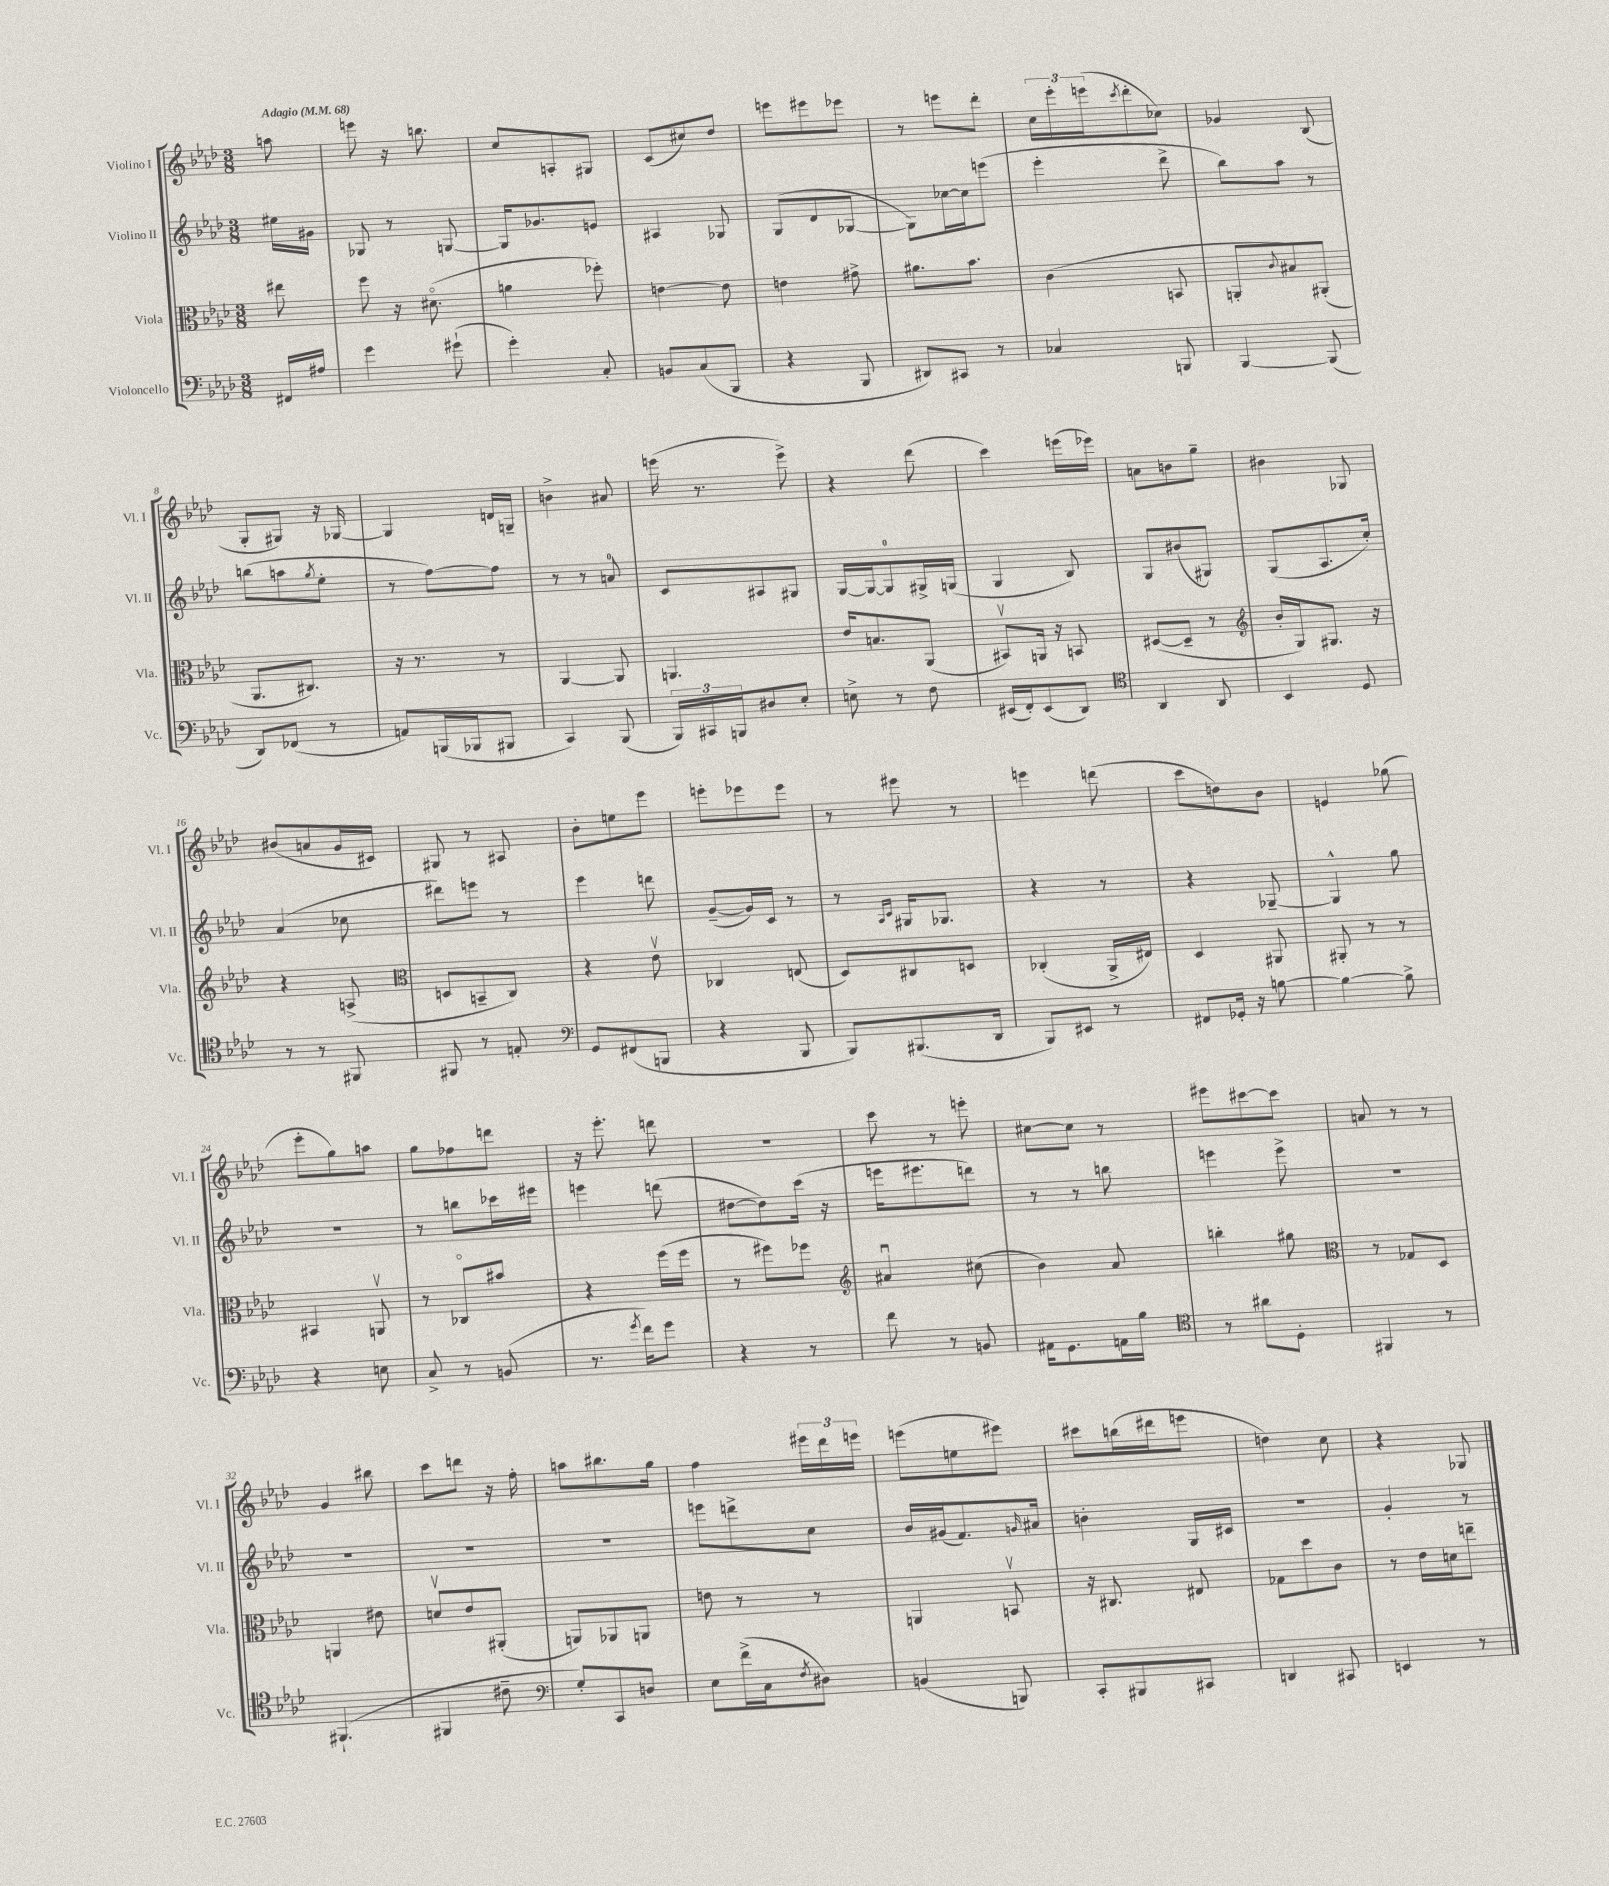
<<
\new StaffGroup <<
\new Staff = "s0" \with { instrumentName = "Violino I" shortInstrumentName = "Vl. I" } {
    \clef treble \key aes \major \numericTimeSignature \time 3/8 \partial 8 \tempo "Adagio" 4 = 68
    a''8 |
    e'''8 r16 b''8. |
    c''8 a8-. gis8 |
    c'8( cis''8) des''8 |
    e'''8 eis'''8 ees'''8 |
    r8 e'''8 des'''8-. |
    \tuplet 3/2 { c''16 ees'''16-. e'''16( } \acciaccatura { c'''8 } des'''8-. ces''8) |
    ges'4 bes8( |
    g8-. gis8) r16 ges16~ |
    ges4 d'16 g16-- |
    b'4-> ais'8 |
    e'''16( r8. e'''8->) |
    r4 des'''8( |
    c'''4) e'''16( ees'''16) |
    a'8 b'8 g''8-- |
    bis'4 ges8 |
    bis'8( a'8 g'16 cis'16) |
    gis8 r8 ais8 |
    bes'8-. e''8 ees'''8 |
    e'''8-. ees'''8 ees'''8 |
    r8 eis'''8 r8 |
    e'''4 d'''8( |
    c'''8 d''8) bes'8 |
    e'4 ges''8( |
    ees'''8-. g''8) a''8 |
    g''8 fes''8 d'''8 |
    r16 ees'''8.-. d'''8 |
    R4. |
    c'''8 r8 e'''8-. |
    cis''8~ cis''8 r8 |
    eis'''8 cis'''8~ cis'''8 |
    a'8 r8 r8 |
    g'4 bis''8 |
    c'''8 d'''8 r16 f''16-. |
    a''8 bis''8. g''16 |
    f''4 \tuplet 3/2 { eis'''16 des'''16 e'''16 } |
    e'''8( e''8 eis'''8) |
    cis'''8 b''16( dis'''16 e'''8 |
    d''4) c''8 |
    r4 ges8 \bar "|." |
}
\new Staff = "s1" \with { instrumentName = "Violino II" shortInstrumentName = "Vl. II" } {
    \clef treble \key aes \major \numericTimeSignature \time 3/8 \partial 8
    eis''16 gis'16 |
    ges8 r8 g8~ |
    g16 ges'8. e'8 |
    ais4 ges8 |
    g8( des'8 ges8~ |
    ges8) ces''16~ ces''16 e'''8( |
    ees'''4-. des'''8-> |
    bes''8) aes''8 r8 |
    b''8( a''8 \acciaccatura { g''8 } ees''8-. |
    r8 f''8~) f''8 |
    r8 r8 a'8-0 |
    c'8 ais8 gis8 |
    g16~ g16~ g8-0 gis16-> g16( |
    g4 bes8) |
    g8 bis'8( gis8) |
    g8( aes8. c''16-.) |
    aes'4( ces''8 |
    dis'''8) e'''8 r8 |
    ees'''4 d'''8 |
    g'8~--( g'16) c'16 r8 |
    r8 \grace { aes16 c'16 } gis16 ges8. |
    r4 r8 |
    r4 ges8~-- |
    ges4-^ g''8 |
    R4. |
    r8 b''8 ces'''16 eis'''16 |
    e'''4 d'''8( |
    dis''8~ dis''8) c'''16( r16 |
    e'''16 eis'''8. d'''8) |
    r8 r8 b''8 |
    e'''4 e'''8-> |
    R4. |
    R4. |
    R4. |
    R4. |
    e'''8 d'''8-> c''8 |
    bes'16 gis'16( f'8.) \grace { g'16 } ais'16 |
    b'4-. g16 cis'16 |
    R4. |
    g'4-. r8 \bar "|." |
}
\new Staff = "s2" \with { instrumentName = "Viola" shortInstrumentName = "Vla." } {
    \clef alto \key aes \major \numericTimeSignature \time 3/8 \partial 8
    eis''8 |
    f''8 r16 dis'8.\flageolet( |
    a'4 fes''8-.) |
    e'4~ e'8 |
    e'4 gis'8-> |
    ais'8. bes'8. |
    c'4( b,8 |
    a,8-. \appoggiatura { c'8 } bis8) ais,8-.( |
    aes,8. cis8.) |
    r16 r8. r8 |
    aes,4~ aes,8 |
    a,4. |
    ees'16 b8. aes,8( |
    bis,8\upbow) a,16 r16 b,8 |
    dis8~( dis8-- r8 |
    \clef treble bes'16-. g16) gis8. r16 |
    r4 a8->( |
    \clef alto d8 b,8-- c8) |
    r4 ees'8\upbow |
    ces4 e8( |
    des8) cis8 d8 |
    ces4-.( aes,16-> eis16) |
    des4 ais,8 |
    ais,8-. r8 r8 |
    bis,4 a,8\upbow |
    r8 ces8\flageolet bis'8 |
    r4 f''16( f''16 |
    r8 fis''8) fes''8 |
    \clef treble ais'4\downbow cis''8( |
    bes'4) aes'8 |
    b''4-. gis''8 |
    \clef alto r8 ges8 des8 |
    a,4 eis'8 |
    d'8\upbow ees'8 ais,8-.( |
    a,8) aes,8 a,8 |
    e'8 r8 r8 |
    a,4 b,8\upbow |
    r16 cis8. eis8 |
    ges8 des''8 c'8 |
    r8 ees'16 d'16 e''8-- \bar "|." |
}
\new Staff = "s3" \with { instrumentName = "Violoncello" shortInstrumentName = "Vc." } {
    \clef bass \key aes \major \numericTimeSignature \time 3/8 \partial 8
    fis,16 ais16 |
    g'4 gis'8-!( |
    g'4-.) c8-. |
    b,8 c8( bes,,8 |
    r4 bes,,8 |
    dis,8) cis,8 r8 |
    ces4 b,,8 |
    bes,,4~ bes,,8( |
    des,8) fes,8( r8 |
    a,8) b,,16( bes,,16 bis,,8 |
    c,4) bes,,8( |
    \tuplet 3/2 { bes,,16) cis,16 b,,16 } dis8 ees8-. |
    e8-> r8 f8 |
    eis,16( f,16-.) eis,8( des,8) |
    \clef tenor aes,4 aes,8 |
    bes,4 des8 |
    r8 r8 fis,8 |
    fis,8 r8 e8-. |
    \clef bass g,8 fis,8( b,,8 |
    r4 bes,,8 |
    bes,,8) bis,,8.( des,16 |
    bes,,8) eis,8 r8 |
    fis,8 ges,16-. r16 b8~ |
    b4~ b8-> |
    r4 e8 |
    c8-> r8 b,8( |
    r8. \acciaccatura { g'8 } f'16) g'8 |
    r4 r8 |
    f'8 r8 b,8 |
    ais,16 g,8. a,16 bes16 |
    \clef tenor r8 ais'8 des8-. |
    fis,4 r8 |
    fis,4.-!( |
    fis,4 cis'8-- |
    \clef bass g8-.) c,8 d8 |
    ees8 f'16->( c16 \acciaccatura { f8 } dis8) |
    b,4( b,,8) |
    c,8-. bis,,8 cis,8 |
    d,4 cis,8 |
    e,4 r8 \bar "|." |
}
>>
>>
